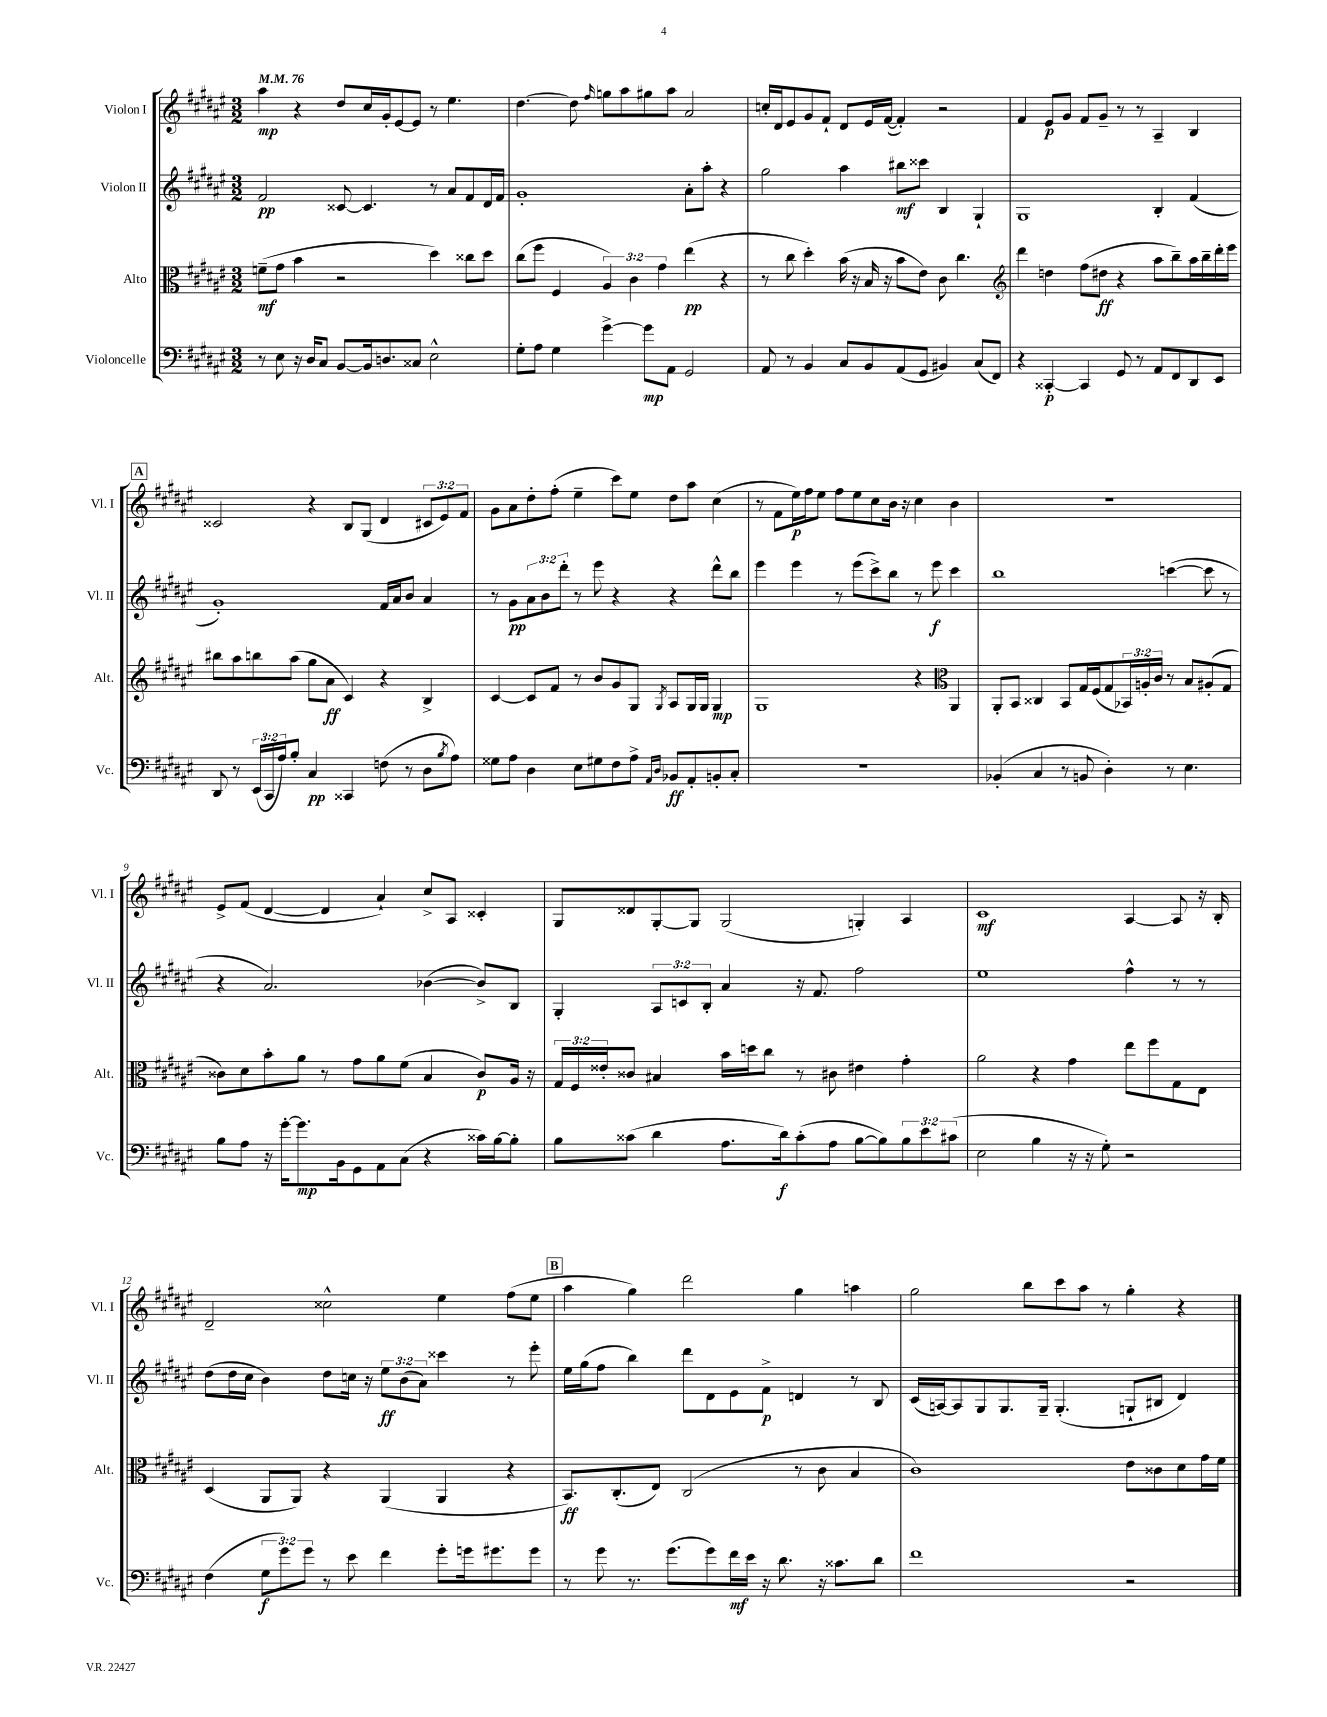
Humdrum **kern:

**kern	**kern	**kern	**kern
*staff4	*staff3	*staff2	*staff1
*clefF4	*clefC3	*clefG2	*clefG2
*k[f#c#g#d#a#e#]	*k[f#c#g#d#a#e#]	*k[f#c#g#d#a#e#]	*k[f#c#g#d#a#e#]
*M3/2	*M3/2	*M3/2	*M3/2
*MM76	*MM76	*MM76	*MM76
8r	(8f~\L	2f#/	4aa#\
8E#\	8g#\J	.	.
16r	4b\	.	4r
16D#/LK	.	.	.
8C#/J	.	.	.
[8BB/L	2r	[8c##/	8dd#/L
16BB/]k	.	4.c##/]	16cc#/L
8.D/	.	.	16g#'/J
.	.	.	[8e#/
8C##/J	.	.	8e#/]J
2E#^^\	4dd#\)	8r	8r
.	.	8a#/L	4.ee#\
.	8cc##\L	8f#/	.
.	8dd#\J	16d#/L	.
.	.	16f#/JJ	.
=	=	=	=
8G#'\L	(8cc#\L	1g#'	[4.dd#\
8A#\J	8ff#\J	.	.
4G#\	4F#/	.	.
.	.	.	8dd#\]
.	.	.	16qqff#/
[4g#^\	6A#/)	.	8gg\L
.	.	.	8aa#\
.	6c#\	.	.
8g#\]L	.	.	8gg#\
.	6g#\	.	.
8AA#\J	.	.	8aa#\J
2GG#/	(4ee#\	8a#'\L	2a#/
.	.	8aa#'\J	.
.	4r	4r	.
=	=	=	=
8AA#/	8r	2gg#\	16cc'/LL
.	.	.	16d#/J
8r	8cc#\	.	8e#/
4BB/	4dd#'\)	.	8g#/
.	.	.	8f#`/J
8C#/L	(16b\	4aa#\	8d#/L
.	16r	.	.
8BB/	16B/	.	16e#/L
.	16r	.	([16f#/JJ
(8AA#/	8b\L	8bb#\L	4f#'/])
8GG#/J	8e#\J)	8ccc##\J	.
4BB#/)	8c#\	4B/	2r
.	4.cc#\	.	.
(8C#/L	.	4G#`/	.
8FF#/J)	.	.	.
=	=	=	=
*	*clefG2	*	*
4r	4ddd#\	1G#	4f#/
[4CC##'/	4dd\	.	8e#/L
.	.	.	8g#/J
4CC##/]	(8ff#\L	.	8f#/L
.	8dd#\J	.	8g#~/J
8GG#/	4r	.	8r
8r	.	.	8r
8AA#/L	8aa#\L	4B'/	4A#~/
8FF#/	8bb~\)	.	.
8DD#/	16aa#\L	(4f#/	4B/
.	16bb~\	.	.
8EE#/J	16ddd#'\	.	.
.	16eee#\JJ	.	.
=	=	=	=
8DD#/	8bb#\L	1g#')	2c##/
8r	8aa#\	.	.
(24EE#/LL	8bb\	.	.
24CC#/	.	.	.
24A#/J)	.	.	.
8B'/J	(8aa#\J	.	.
4C#/	8gg#\L	.	4r
.	8a#\J	.	.
4CC##/	4c#/)	.	8B/L
.	.	.	(8G#/J
(8F\	4r	16f#/LL	4d#/
.	.	16a#/J	.
8r	.	8b/J	.
8D#\L	4B^/	4a#/	12c#/L
.	.	.	12e#/)
8qB/	.	.	.
8A#\J)	.	.	.
.	.	.	12f#/J
=	=	=	=
8G##\L	[4c#/	8r	8g#\L
8A#\J	.	8g#\L	8a#\
4D#\	8c#/]L	12a#\	8dd#'\
.	.	12b\	.
.	8f#/J	.	(8ff#'\J
.	.	12ddd#'\J	.
8E#\L	8r	8r	4ee#~\
8G#\	8b/L	8eee#\	.
8F#\	8g#/	4r	8ccc#\L)
8A#^\J	8G#/J	.	8ee#\J
16qqAA#/LL	.	.	.
16qqD#/JJ	8qG#/	.	.
8BB-/L	8A#/L	4r	8dd#\L
8AA#'/	16G#/L	.	8aa#\J
.	16G#/JJ	.	.
8BB'/	4G#/	8ddd#^^\L	(4cc#\
8C#'/J	.	8bb\J	.
=	=	=	=
1.r	1G#	4eee#\	8r
.	.	.	8f#\L
.	.	4eee#\	16ee#\L)
.	.	.	16ff#\J
.	.	.	8ee#\J
.	.	8r	8ff#\L
.	.	(8eee#\L	8ee#\
.	.	8ccc#^\)	8cc#\
.	.	8bb\J	16b\Jk
.	.	.	16r
.	4r	8r	4cc#\
.	.	8eee#\	.
*	*clefC3	*	*
.	4AA#/	4ccc#\	4b\
=	=	=	=
(4BB-'/	8AA#'/L	1bb	1.r
.	8BB/J	.	.
4C#/	4C##/	.	.
8r	8BB/L	.	.
8BB/	16G#/L	.	.
.	(16F#/J	.	.
4D#'\)	8G#/	.	.
.	24BB-/L)	.	.
.	24A'/	.	.
.	24c#/JJ	.	.
8r	8r	([4ccc\	.
4.E#\	8B/L	.	.
.	(8A#'/	8ccc\]	.
.	8G#/J	8r	.
=	=	=	=
8B\L	8c##\L)	4r	8e#^/L
8A#\J	8d#\	.	(8f#/J
16r	8b'\	2.a#/)	[4d#/
[16g#'\LK	.	.	.
8.g#\]	8a#\J	.	.
.	8r	.	4d#/]
16BB\k	.	.	.
8GG#\	8g#\L	.	.
8AA#\	8a#\	.	4a#`/)
(8C#\J	(8f#\J	.	.
4r	4B/	([4b-\	8cc#^/L
.	.	.	8A#/J
16c##\LL)	8c##/L)	8b-^/]L)	4c##'/
[16B\J	.	.	.
8B'\]J	16A#/Jk	8B/J	.
.	16r	.	.
=	=	=	=
8B\L	24G#/LL	4G#'/	8G#/L
.	24F#/	.	.
.	24e##'/J	.	.
(8c##\J	8c##/J	.	8d##/
4d#\	4B#/	12A#/L	[8G#'/
.	.	12c/	.
.	.	.	8G#/]J
.	.	12B'/J	.
8.A#\L	16b\LL	4a#/	(2G#/
.	16dd\J	.	.
.	8cc#\J	.	.
16d#\k)	.	.	.
(8c##'\	8r	16r	.
.	.	8.f#/	.
8A#\J	8c#\	.	.
[8B\L	4e#\	2ff#\	4G'/)
8B\])	.	.	.
12B\	4g#'\	.	4A#/
12e#\	.	.	.
(12c#\J	.	.	.
=	=	=	=
2E#\	2a#\	1ee#	1c#
4B\	4r	.	.
16r	4g#\	.	.
16r	.	.	.
8G#'\)	.	.	.
2r	8ee#\L	4ff#^^\	[4A#/
.	8ff#\	.	.
.	8G#\	8r	8A#/]
.	8E#\J	8r	16r
.	.	.	16B'/
=	=	=	=
(4F#\	(4D#/	(8dd#\L	2d#~/
.	.	16dd#\L	.
.	.	16cc#\JJ	.
12G#\L	8AA#/L	4b\)	.
12g#\)	.	.	.
.	8AA#/J)	.	.
12g#\J	.	.	.
8r	4r	8dd#\L	2cc##^^\
8e#\	.	16cc\Jk	.
.	.	16r	.
4f#\	(4AA#/	12ee#\L	.
.	.	(12b\	.
.	.	12a#\J)	.
8g#'\L	4AA#/	4ccc##\	4ee#\
16g\k	.	.	.
8.g#\	.	.	.
.	4r	8r	(8ff#\L
8g#\J	.	8eee#'\	8ee#\J
=	=	=	=
8r	8.BB/L)	16ee#\LL	4aa#\
.	.	(16gg#\J	.
8g#\	.	8ff#\J	.
.	(8.C#'/	.	.
8.r	.	4bb\)	4gg#\)
.	8E#/J)	.	.
(8.g#\L	.	.	.
.	(2C#/	8ddd#\L	2ddd#\
8g#\)	.	8d#\	.
16f#\L	.	8e#\	.
16e#\JJ	.	.	.
16r	.	8f#^\J	.
8.d#\	.	.	.
.	8r	4d/	4gg#\
16r	8c#\	.	.
8.c##\L	.	.	.
.	4B/	8r	4aa\
8d#\J	.	8B/	.
=	=	=	=
1f#	1c#)	(16c#/LL	2gg#\
.	.	[16A/J)	.
.	.	8A/]	.
.	.	8G#/	.
.	.	8.G#/	.
.	.	.	8bb\L
.	.	16G#~/Jk	.
.	.	(4.G#'/	8ccc#\
.	.	.	8aa#\J
.	.	.	8r
2r	8e#\L	8G`/L	4gg#'\
.	8c##\	8B#/J	.
.	8d#\	4d#/)	4r
.	16g#\L	.	.
.	16f#\JJ	.	.
==	==	==	==
*-	*-	*-	*-
